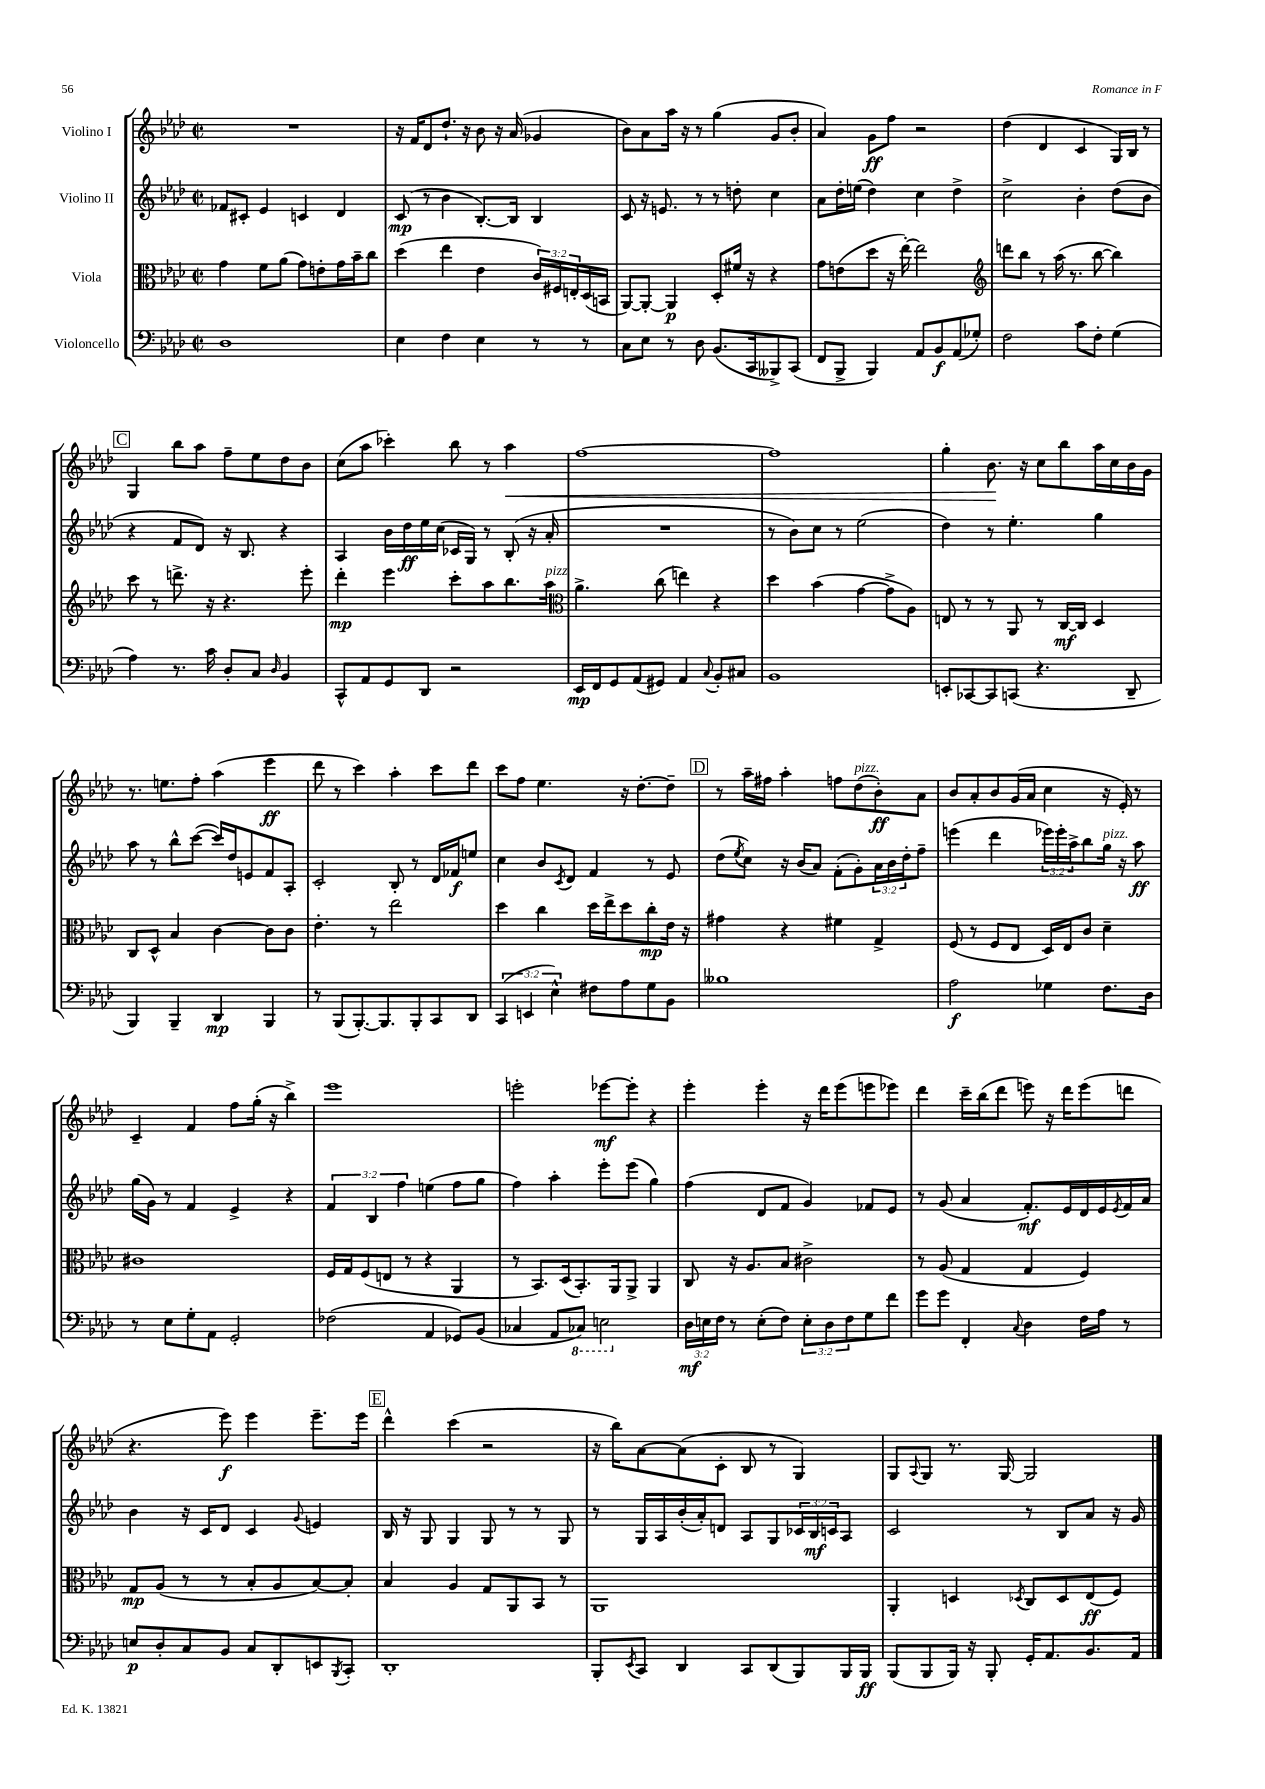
<<
\new StaffGroup <<
\new Staff = "s0" \with { instrumentName = "Violino I" } {
    \clef treble \key aes \major \defaultTimeSignature \time 2/2
    R1 |
    r16 f'16 des'8 des''8.-! r16 bes'8 r16 aes'16( ges'4 |
    bes'8) aes'8 aes''16 r16 r8 g''4( g'8 bes'8-. |
    aes'4) g'8\ff f''8 r2 |
    des''4( des'4 c'4 g16) bes16 r8 |
    \mark \markup { \box "C" } g4 bes''8 aes''8 f''8-- ees''8 des''8 bes'8 |
    c''8( aes''8 ces'''4-.) bes''8 r8 aes''4\< |
    f''1~ |
    f''1 |
    g''4-. bes'8.\! r16 c''8 bes''8 aes''16 c''16 bes'16 g'16 |
    r8. e''8. f''8-. aes''4( ees'''4\ff |
    des'''8 r8 c'''4) aes''4-. c'''8 des'''8 |
    c'''8 f''8 ees''4. r16 des''8.~-. des''8-- |
    \mark \markup { \box "D" } r8 aes''16-- fis''16 aes''4-. f''8 des''8^\markup { \italic "pizz." }( bes'8-.\ff) aes'8 |
    bes'8 aes'8-. bes'8 g'16( aes'16 c''4 r16 ees'16-.) r8 |
    c'4-- f'4 f''8 g''16-.( r16 bes''4->) |
    ees'''1 |
    e'''2-. ees'''8~\mf ees'''8-. r4 |
    ees'''4-. ees'''4-. r16 des'''16 ees'''8( e'''8 ees'''8) |
    des'''4 c'''16-- bes''16( des'''8 e'''8) r16 des'''16 e'''8( d'''8 |
    r4. ees'''8\f) ees'''4 ees'''8.-- ees'''16 |
    \mark \markup { \box "E" } des'''4-^ c'''4( r2 |
    r16 bes''16) aes'8~ aes'8( c'8-. bes8 r8 g4) |
    g8 \appoggiatura { aes8 } g8 r8. g16~ g2 \bar "|." |
}
\new Staff = "s1" \with { instrumentName = "Violino II" } {
    \clef treble \key aes \major \defaultTimeSignature \time 2/2 \override Staff.TupletNumber.text = #tuplet-number::calc-fraction-text
    fes'8 cis'8-. ees'4 c'4 des'4 |
    c'8\mp( r8 bes'4 bes8.~-.) bes16 bes4 |
    c'8 r16 e'8. r8 r8 d''8-. c''4 |
    aes'8 des''16-. e''16( des''4) c''4 des''4-> |
    c''2-> bes'4-. des''8( bes'8 |
    \mark \markup { \box "C" } r4 f'8 des'8) r16 bes8. r4 |
    aes4 bes'16 des''16\ff ees''16 c''16( ces'16 g16) r8 bes8-.( r16 aes'16-. |
    R1 |
    r8 bes'8) c''8 r8 ees''2( |
    des''4) r8 ees''4.-. g''4 |
    aes''8 r8 bes''8-^ c'''8~( c'''16) des''16 e'8 f'8 aes8-. |
    c'2-. bes8-. r8 des'16 fes'16\f e''8 |
    c''4 bes'8 \acciaccatura { c'8 } des'8 f'4 r8 ees'8 |
    \mark \markup { \box "D" } des''8( \acciaccatura { ees''8 } c''8) r16 bes'16( aes'8) f'8-.( g'8-.) \tuplet 3/2 { aes'16 bes'16 des''16-. } f''8-- |
    e'''4( des'''4 \tuplet 3/2 { ees'''16) ees'''16-. aes''16-> } bes''8 g''16^\markup { \italic "pizz." } r16 aes''8\ff |
    g''16( g'16) r8 f'4 ees'4-> r4 |
    \tuplet 3/2 { f'4 bes4 f''4 } e''4( f''8 g''8 |
    f''4) aes''4-. ees'''8-. ees'''8( g''4) |
    f''4( des'8 f'8 g'4) fes'8 ees'8 |
    r8 g'8( aes'4 f'8.-.\mf) ees'16 des'16 ees'16 \acciaccatura { ees'8 } f'16 aes'16 |
    bes'4 r16 c'16 des'8 c'4 \appoggiatura { g'8 } e'4 |
    \mark \markup { \box "E" } bes16 r16 g8 g4 g8 r8 r8 g8 |
    r8 g16 aes16 bes'16-.( aes'16-.) d'8 aes8 g8 \tuplet 3/2 { ces'16 bes16\mf c'16 } aes8 |
    c'2 r8 bes8 aes'8 r16 g'16 \bar "|." |
}
\new Staff = "s2" \with { instrumentName = "Viola" } {
    \clef alto \key aes \major \defaultTimeSignature \time 2/2 \override Staff.TupletNumber.text = #tuplet-number::calc-fraction-text
    g'4 f'8 aes'8( g'8) e'8-. g'16 bes'16-- c''8 |
    des''4( ees''4 ees'4 \tuplet 3/2 { c'16) fis16 e16-. } des16( b,16 |
    aes,8~) aes,8~-. aes,4\p des8-. fis'16 r16 r4 |
    g'8 e'8( des''8 r16 ees''16~-.) ees''2 |
    \clef treble d'''8 bes''8 r8 aes''16( r8. bes''8~ bes''4) |
    \mark \markup { \box "C" } c'''8 r8 d'''8.-> r16 r4. ees'''8-. |
    des'''4-.\mp ees'''4 c'''8-. aes''8 bes''8. aes''16^\markup { \italic "pizz." } |
    \clef alto aes'4.-> c''8( e''4) r4 |
    des''4 bes'4( g'4~ g'8-> aes8) |
    e8 r8 r8 aes,8 r8 c16~\mf c16 des4 |
    c8 des8-^ bes4 c'4~ c'8 c'8 |
    ees'4.-. r8 ees''2 |
    des''4 c''4 des''16 ees''16-> des''8 c''8-.\mp ees'16 r16 |
    \mark \markup { \box "D" } gis'4 r4 fis'4 g4-> |
    f8( r8 f8 ees8 des16) ees16 c'8 des'4-- |
    cis'1 |
    f16 g16 f8( e8 r8 r4 aes,4 |
    r8 bes,8.) des16( bes,8.-.) aes,16 aes,8-> aes,4 |
    c8 r16 aes8. bes8 cis'2-> |
    r8 aes8( g4 g4 f4) |
    g8\mp aes8( r8 r8 bes8-. aes8 bes8~) bes8-. |
    \mark \markup { \box "E" } bes4 aes4 g8 aes,8 bes,8 r8 |
    aes,1 |
    aes,4-. d4 \acciaccatura { des8 } c8 des8 ees8\ff( f8) \bar "|." |
}
\new Staff = "s3" \with { instrumentName = "Violoncello" } {
    \clef bass \key aes \major \defaultTimeSignature \time 2/2 \override Staff.TupletNumber.text = #tuplet-number::calc-fraction-text
    des1 |
    ees4 f4 ees4 r8 r8 |
    c8 ees8 r8 des8 bes,8.( c,16 beses,,8->) c,8( |
    f,8 bes,,8-> bes,,4) aes,8 bes,8\f aes,8( ges8-.) |
    f2 c'8 f8-. g4( |
    \mark \markup { \box "C" } aes4) r8. c'16 des8-. c8 \grace { des16 } bes,4 |
    c,8-^ aes,8 g,8 des,8 r2 |
    ees,16\mp f,16 g,8 aes,8( gis,8) aes,4 \appoggiatura { c8 } bes,8-. cis8 |
    bes,1 |
    e,8-. ces,8~ ces,8 c,8( r4. des,8-- |
    bes,,4) bes,,4-- des,4\mp bes,,4 |
    r8 bes,,8( bes,,8.~-.) bes,,8. bes,,8-. c,8 des,8 |
    \tuplet 3/2 { c,4( e,4 ees4-^) } fis8 aes8 g8 bes,8 |
    \mark \markup { \box "D" } beses1 |
    aes2\f ges4 f8. des16 |
    r8 ees8 g8-. aes,8 g,2-. |
    fes2( aes,4 ges,8) bes,8( |
    ces4 aes,8 \ottava #-1 ces,8) e,2 \ottava #0 |
    \tuplet 3/2 { des16\mf e16 f16 } r8 e8-.( f8) \tuplet 3/2 { e8-. des8 f8 } g8 f'8 |
    g'8 g'8 f,4-. \appoggiatura { c8 } des4 f16 aes16 r8 |
    e8\p des8-. c8 bes,8 c8 des,8-. e,8 \acciaccatura { bes,,8 } c,8-. |
    \mark \markup { \box "E" } des,1-. |
    bes,,8-. \acciaccatura { ees,8 } c,8 des,4 c,8 des,8( bes,,8) bes,,16 bes,,16\ff |
    bes,,8( bes,,8 bes,,16) r16 bes,,8-. g,16-. aes,8. bes,8. aes,16 \bar "|." |
}
>>
>>
\layout { \context { \Score \remove "Bar_number_engraver" } }
